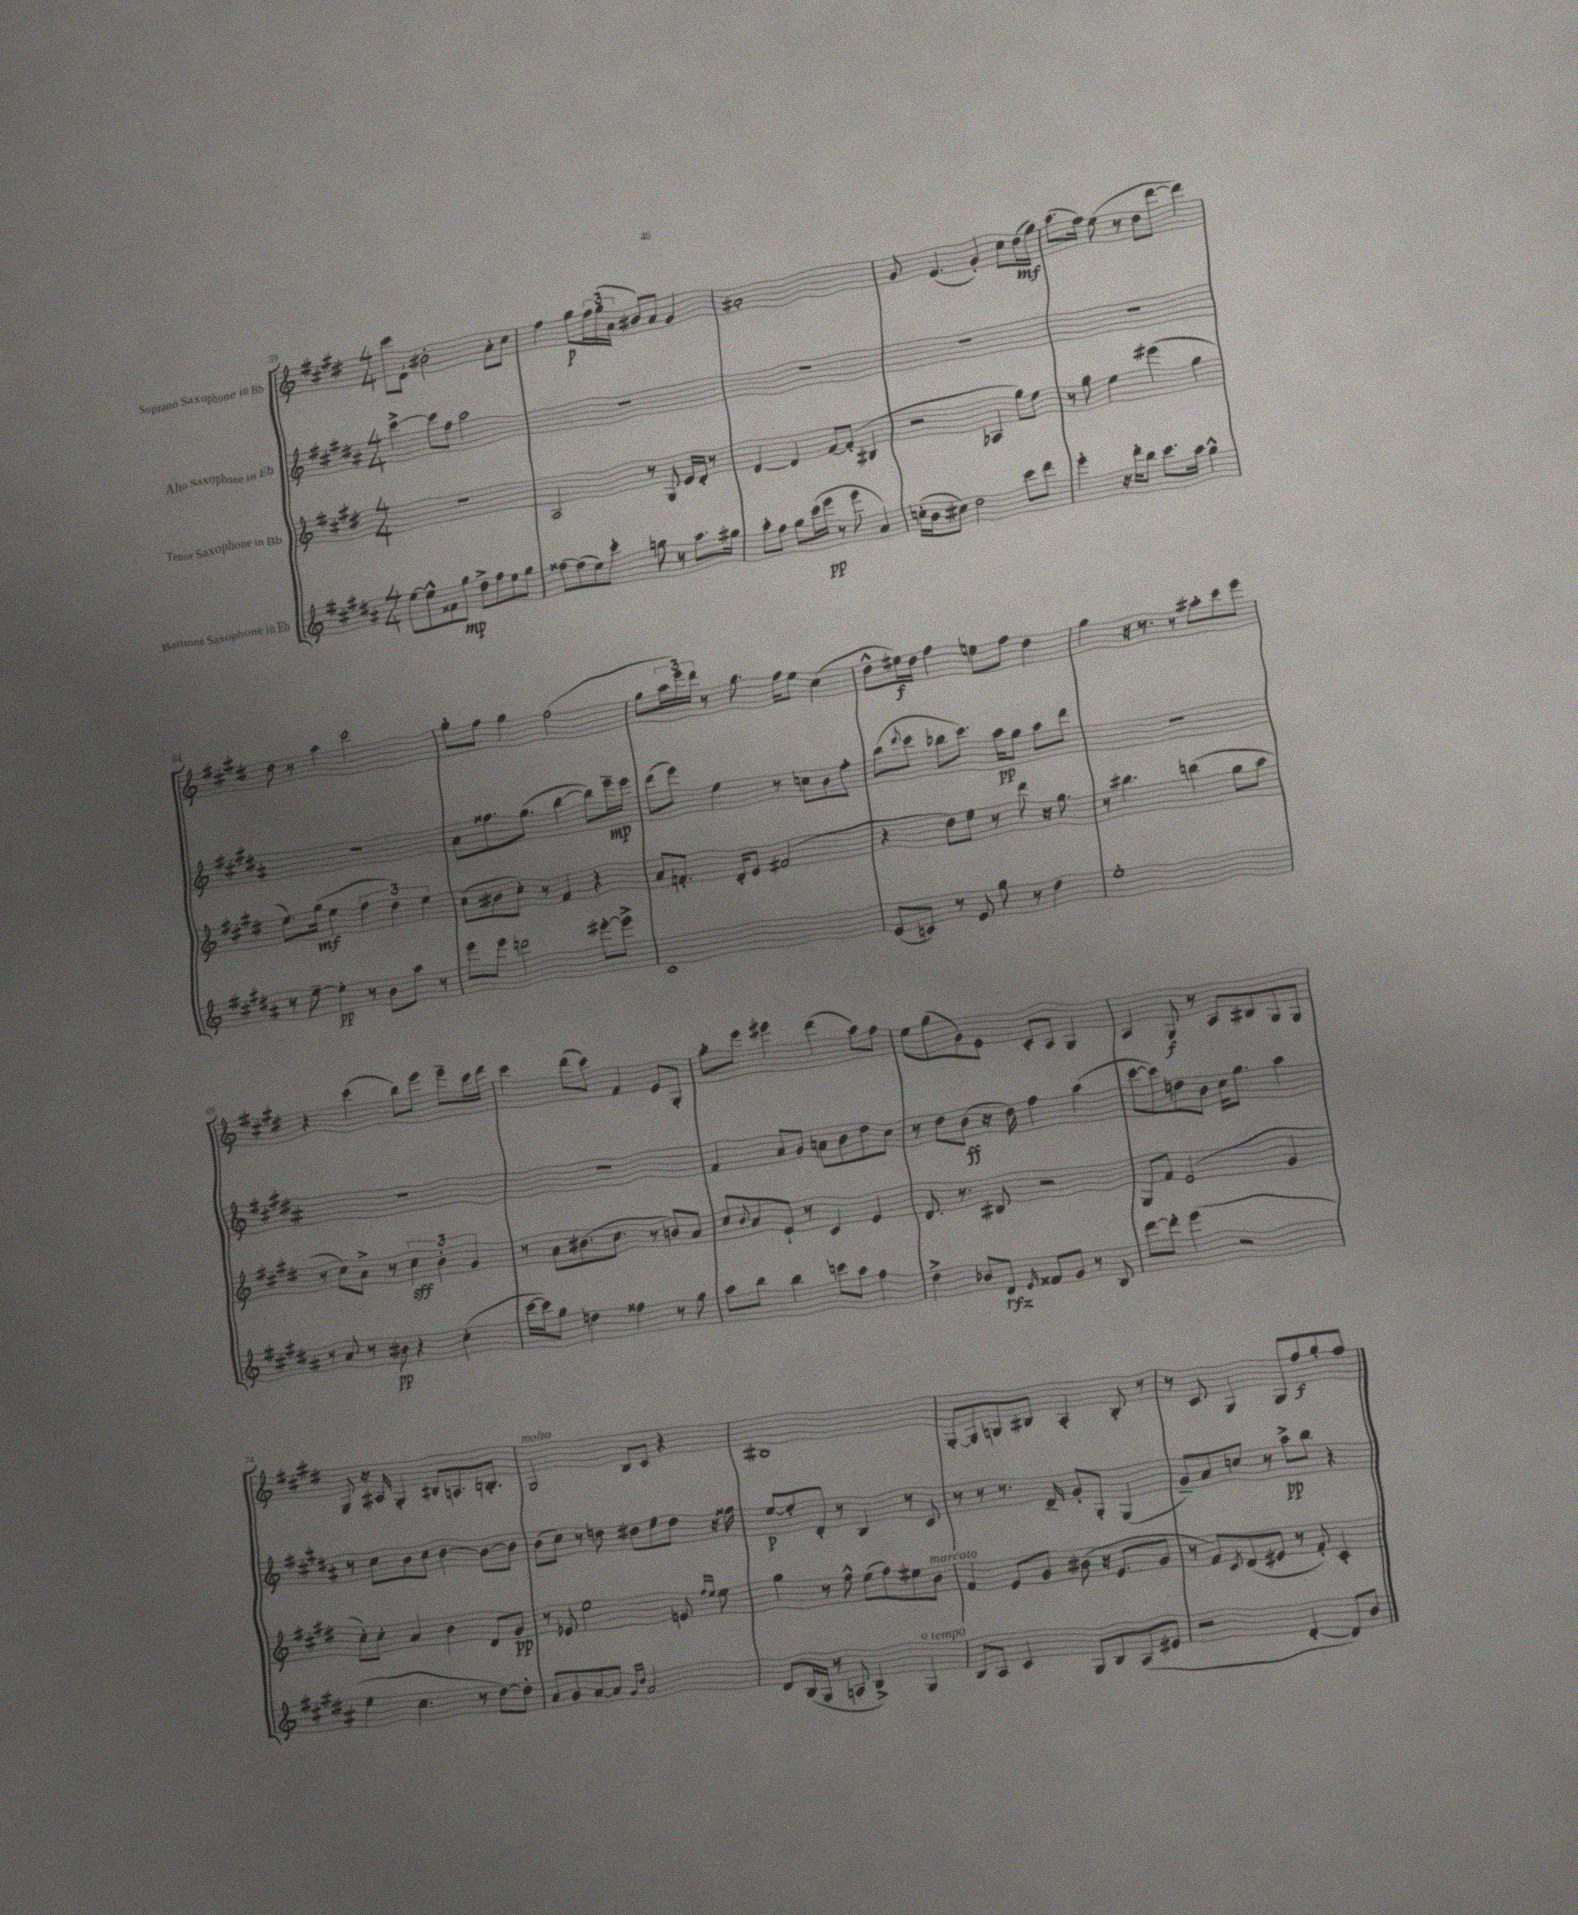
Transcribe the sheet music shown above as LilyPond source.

<<
\new StaffGroup <<
\new Staff = "s0" \with { instrumentName = "Soprano Saxophone in Bb" } {
    \clef treble \key e \major \numericTimeSignature \time 4/4
    cis'''8 dis'8-! bis'2-. a'8-. cis''8 |
    fis''4 gis''8\p \tuplet 3/2 { fis''16 gis''16( a'16 } bis'8) a'8 gis'4 |
    ais'1-. |
    gis'8 e'4.( gis'4-.) cis''8 dis''16\mf( gis''16) |
    a''8.( fis''16) e''8( r8 dis''8 dis'''8~ dis'''4) |
    dis''8 r8 a''4 cis'''2 |
    gis''8-. fis''8 gis''4 fis''2( |
    gis''8 \tuplet 3/2 { a''16 e'''16) dis'''16 } r8 gis''8. fis''16 e''8 cis''4( |
    dis''8-^ eis''16\f) dis''16 fis''4 e''8 fis''8 dis''4 |
    gis''4 r16 r8. r8 ais''8-. cis'''8 e'''8 |
    r4 cis'''4( b''8) e'''8 e'''8-- cis'''16 dis'''16 |
    cis'''4 dis'''8( cis'''8) fis'4 e'8 gis8-. |
    gis''8-. e'''8 eis'''4 dis'''4( a''8) fis''8 |
    e''8 gis''8( gis'8) e'8 cis'8-. a8 gis4 |
    a4 gis8\f r8 a8 bis8 gis8 gis8 |
    gis8 r16 ais16 gis4-. bis8 a8. b8.-. |
    gis2^\markup { \italic "molto" } b8 cis'8 r4 |
    bis1 |
    gis8~-. gis8 g8 bis8 a4-. bis8-. r8 |
    r8 cis'8 gis4 gis8 fis''8\f gis''8-. fis''8 \bar "|." |
}
\new Staff = "s1" \with { instrumentName = "Alto Saxophone in Eb" } {
    \clef treble \key b \major \numericTimeSignature \time 4/4
    cis'''4~-> cis'''8 fis''8 ais''2 |
    R1 |
    R1 |
    R1 |
    R1 |
    R1 |
    ais'8 fisis''8. gis''8.( b''4~ b''8) e'''16--\mp e'''16 |
    dis'''8( e'''8) e''4 r8 c''8 b'8 fis''8-. |
    b''8( \appoggiatura { dis'''8 } cis'''8 bes''8 cis'''8.) ais''16\pp gis''8 ais''8 dis'''8 |
    R1 |
    R1 |
    R1 |
    fis'4 ais'8 gis'8 a'8 b'8 dis''8 cis''8 |
    r8 dis''8 b'8\ff( r16 dis''16) fis''4 ais''4( |
    cis'''8~ cis'''8) d''8 b'8 cis''16 gis''8. ais''4 |
    r8 cis''8 b'8 cis''8 b'4~ b'8~ b'8 |
    b'8( cis''8) r8 d''8 dis''8 e''8 dis''8 r16 fisis''16 |
    e''8~\p e''8-. dis'8-. r8 b4 r8 cis'8 |
    r8 r8 r8. dis'16-- gis'8-. gis8-. gis4( |
    gis'8--) ais'8 c''8 r8 ais''8->\pp b''8 r4 \bar "|." |
}
\new Staff = "s2" \with { instrumentName = "Tenor Saxophone in Bb" } {
    \clef treble \key e \major \numericTimeSignature \time 4/4
    R1 |
    a2 r8 gis8 e'16 dis'16-. r8 |
    dis'4~ dis'4 fis'8~ fis'8-.( bis4 |
    r2 aes4 gis''8) e''8 |
    r8 gis''8 e''4 eis'''4( gis''4 |
    e''8.) gis''16\mf( e''4 \tuplet 3/2 { fis''4 dis''4) e''4 } |
    cis''8( bis'8 cis''8-.) r8 fis'4 r4 |
    a'8 f'8.-. dis'16-. e'8 fis'2( |
    r4 dis''8) e''8 r8 dis'''8 r16 gis''8. |
    r8 bis''4. b''4( gis''8 a''8 |
    r8 cis''8) a'8-> r8 \tuplet 3/2 { cis''4\sff b'4-. gis'4 } |
    r8 a'8 bis'8.( cis''8. r8 b'8) a'8 |
    cis''8 \appoggiatura { b'8 } a'8 e'8-! r8 cis'4 e'4 |
    dis'8. r8. bis8 r2 |
    gis8 fis'8 e'2( gis'4 |
    cis''8-.) cis''8-. a'4 b'4 dis'8 gis'8\pp |
    r8 ees'8 e''2 e'8 \grace { fis''16 e''16 } e''8 |
    gis''4 r8 fis''8-^ e''8( fis''8) eis''8 b'8^\markup { \italic "marcato" } |
    fis'4 e'8 gis'8 bis'8( r16 e'8. gis'8 |
    r8 fis'8) \acciaccatura { cis'8 } dis'8( eis'8 r8 fis'8-.) cis'4-. \bar "|." |
}
\new Staff = "s3" \with { instrumentName = "Baritone Saxophone in Eb" } {
    \clef treble \key b \major \numericTimeSignature \time 4/4
    e''8~ e''8-^ fisis'8 gis''8\mp dis''8-> fis''8 e''8 gis''8 |
    fisis''8~ fisis''8( e''8) cis'''8-. g''8 r8 ais''8. gis''16 |
    ais''8-. fis''8 gis''8 cis'''16( e'''16\pp r8 e'''8 ais'4) |
    c''16-.( b'16 cis''8) dis''2 cis'''8 dis'''8 |
    e'''4-. r16 dis'''16-. b''8 cis'''8. ais''16 gis''4-^ |
    r8 e''8~-- e''4-.\pp r8 b'8 ais''8 r8 |
    e'''8 e'''8 d'''2 eis'''8~-. eis'''8-> |
    cis'1 |
    e'8( c'8) r8 e'8 gis''8 r8 dis''4 |
    e''1-. |
    r8 ais'8 r8 bis'8\pp r4 cis''4-.( |
    cis'''16~ cis'''16) gis''8 d''4 fisis''4 r8 gis''8 |
    ais''8 b''8 b''4 c'''8 ais''8 fis''4 |
    dis''4-> bes'8 dis'8\rfz \grace { e'16 } fisis'8 gis'8 r8 b8 |
    dis'''8~ dis'''8-. e'''4( r2 |
    e''4 cis''4. r8 dis''8~) dis''8-. |
    ais'8 gis'8 ais'8~ ais'8 \grace { gis'16 dis''16 } ais'2 |
    dis'8 b16( gis16 r8 a8 b4->) gis4^\markup { \italic "a tempo" } |
    b8 ais8 cis'4 gis8 b8 ais8( eis'8 |
    r2 dis'4~-. dis'8) b'8 \bar "|." |
}
>>
>>
\layout { \context { \Score currentBarNumber = #59 } }
